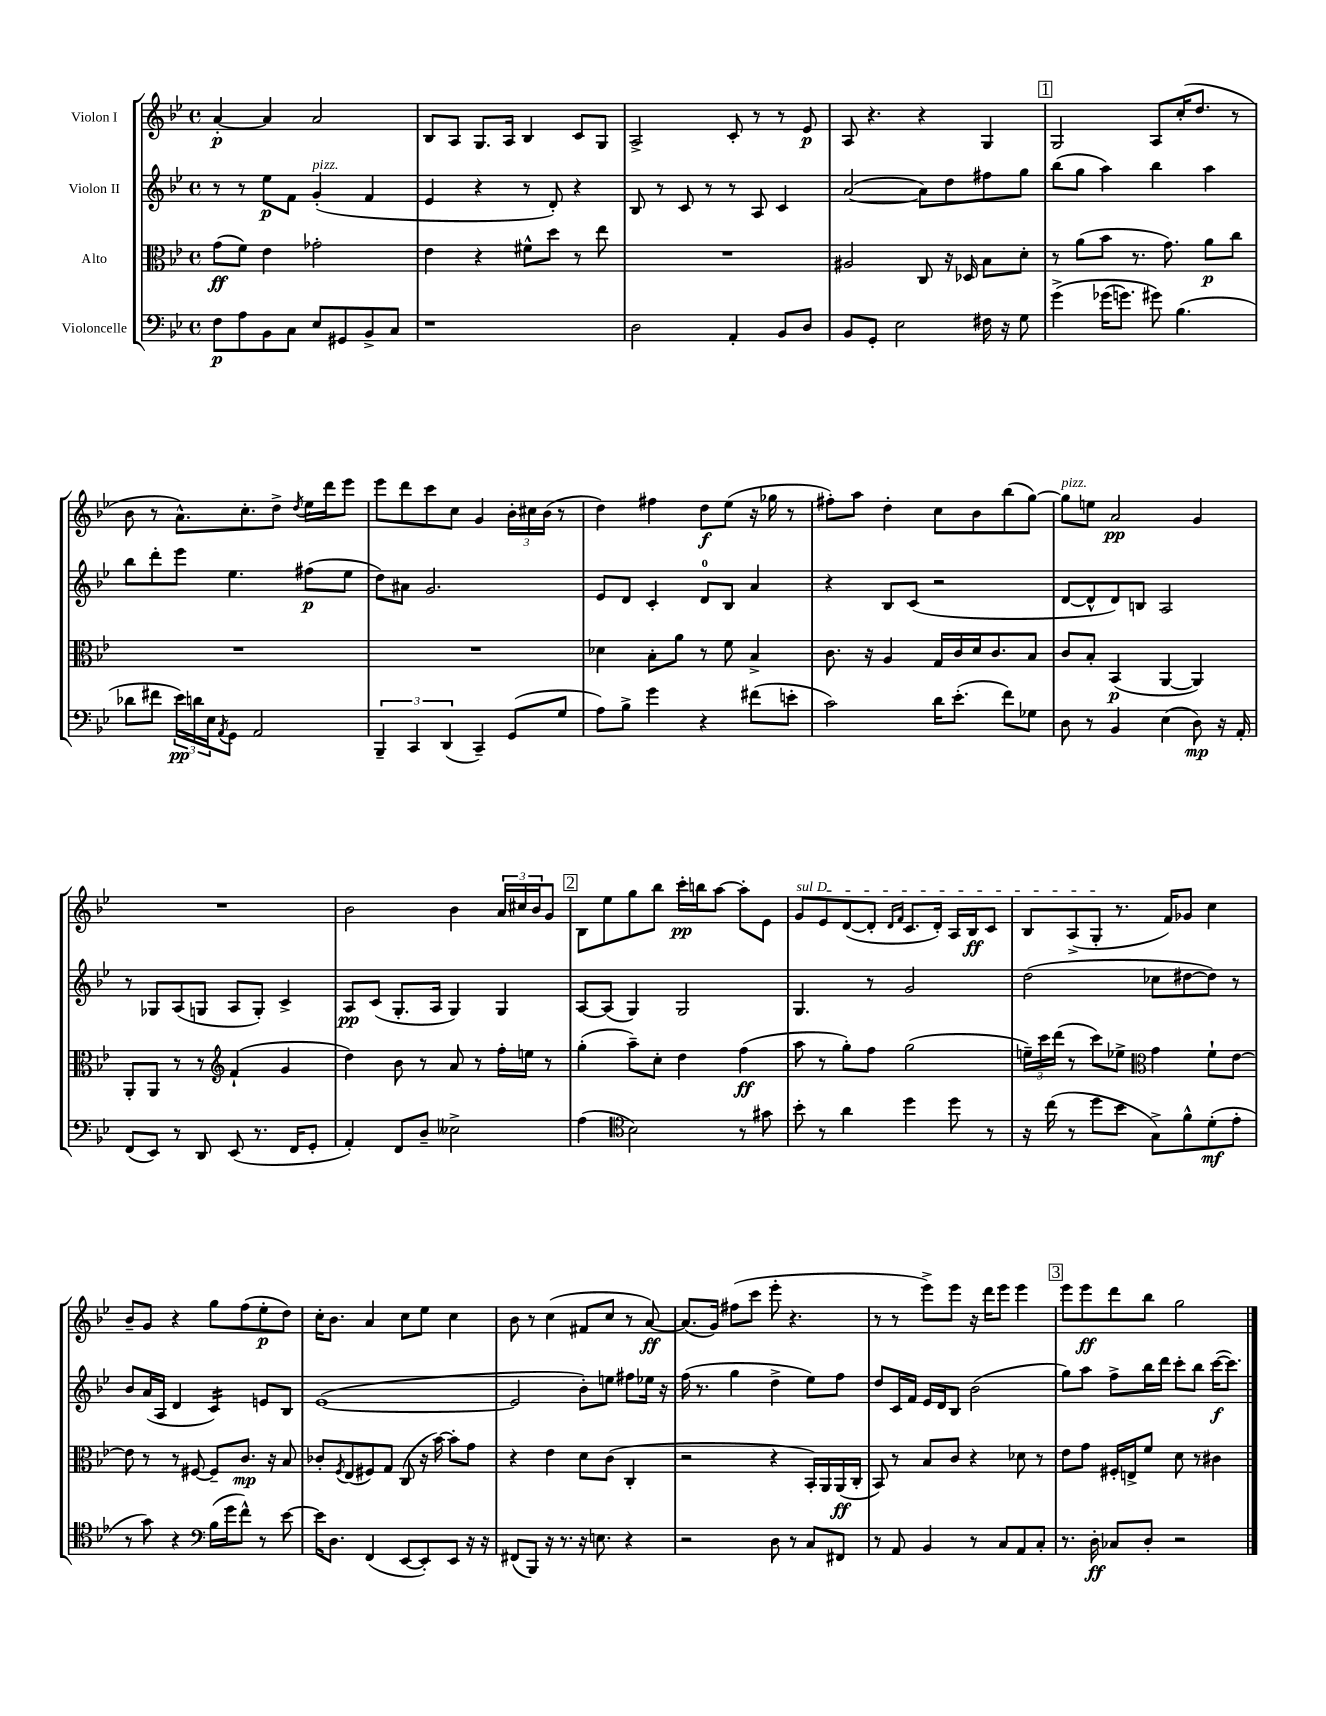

**kern	**kern	**kern	**kern
*staff4	*staff3	*staff2	*staff1
*clefF4	*clefC3	*clefG2	*clefG2
*k[b-e-]	*k[b-e-]	*k[b-e-]	*k[b-e-]
*M4/4	*M4/4	*M4/4	*M4/4
*met(c)	*met(c)	*met(c)	*met(c)
8F	(8g	8r	[4a'
8A	8f)	8r	.
8BB-	4e-	8ee-	4a]
8C	.	8f	.
8E-	2g-'	(4g'	2a
8GG#	.	.	.
8BB-^	.	4f	.
8C	.	.	.
=	=	=	=
1r	4e-	4e-	8B-
.	.	.	8A
.	4r	4r	8.G
.	.	.	16A
.	8f#^^	8r	4B-
.	8dd	8d')	.
.	8r	4r	8c
.	8ee-	.	8G
=	=	=	=
2D	1r	8B-	2A^
.	.	8r	.
.	.	8c	.
.	.	8r	.
4AA'	.	8r	8c'
.	.	8A	8r
8BB-	.	4c	8r
8D	.	.	8e-
=	=	=	=
8BB-	2A#	([2a	8A
8GG'	.	.	4.r
2E-	.	.	.
.	8C	8a])	4r
.	16r	8dd	.
.	16D-	.	.
16F#	8B-	8ff#	4G
16r	.	.	.
8G	8d'	8gg	.
=	=	=	=
&(4g^	8r	(8bb-	2G
.	(8a	8gg	.
(16g-	8b-	4aa)	.
8.g)	.	.	.
.	8.r	.	.
8g#&)	.	4bb-	8A
.	8.g)	.	.
(4.B-	.	.	(16cc'
.	.	.	8.dd
.	8a	4aa	.
.	8cc	.	8r
=	=	=	=
8d-	1r	8bb-	8b-
8f#	.	8ddd'	8r
24e-)	.	8eee-	8.a^^)
24d	.	.	.
24E-	.	.	.
8qAA	.	.	.
8GG	.	4.ee-	.
.	.	.	8.cc'
2AA	.	.	.
.	.	.	8dd^
.	.	.	8qdd
.	.	(8ff#	16ee-
.	.	.	16ddd
.	.	8ee-	8eee-
=	=	=	=
6BBB-~	1r	8dd)	8eee-
.	.	8a#	8ddd
6CC	.	.	.
.	.	2.g	8ccc
(6DD	.	.	.
.	.	.	8cc
4CC~)	.	.	4g
(8GG	.	.	24b-'
.	.	.	24cc#
.	.	.	(24b-
8G	.	.	8r
=	=	=	=
8A)	4d-	8e-	4dd)
8B-^	.	8d	.
4g	8B-'	4c'	4ff#
.	8a	.	.
4r	8r	8d	8dd
.	8f	8B-	(8ee-
(8f#	4B-^	4a	16r
.	.	.	16gg-
8e'	.	.	8r
=	=	=	=
2c)	8.c	4r	8ff#')
.	.	.	8aa
.	16r	.	.
.	4A	8B-	4dd'
.	.	(8c	.
16d	16G	2r	8cc
(8.e-'	16c	.	.
.	16d	.	8b-
.	8.c	.	.
8f)	.	.	(8bb-
8G-	8B-	.	[8gg)
=	=	=	=
8D	8c	[8d	8gg]
8r	8B-'	8d^^]	8ee
4BB-	(4BB-	8d)	2a
.	.	8B	.
(4E-	[4AA	2A	.
8D)	4AA])	.	4g
16r	.	.	.
16AA'	.	.	.
=	=	=	=
(8FF	8AA'	8r	1r
8EE-)	8AA	8G-	.
8r	8r	(8A	.
8DD	8r	8G	.
*	*clefG2	*	*
(8EE-	(4f`	8A	.
8.r	.	8G')	.
.	4g	4c^	.
16FF	.	.	.
8GG'	.	.	.
=	=	=	=
4AA')	4dd)	8A	2b-
.	.	(8c	.
8FF	8b-	8.G'	.
8D~	8r	.	.
.	.	16A	.
2E--^	8a	4G)	4b-
.	8r	.	.
.	16ff'	4G	24a
.	.	.	24cc#
.	16ee	.	.
.	.	.	24b-
.	8r	.	8g
=	=	=	=
(4A	(4gg'	[8A	8B-
.	.	(8A]	8ee-
*clefC4	*	*	*
2B-)	8aa~)	4G)	8gg
.	8cc'	.	8bb-
.	4dd	2G	16ccc'
.	.	.	16bb
.	.	.	[8aa
8r	(4ff	.	8aa']
8g#	.	.	8e-
=	=	=	=
8b-'	8aa	4.G	8g
8r	8r	.	8e-
4a	8gg')	.	([8d
.	8ff	8r	8d']
.	.	.	16qqd
.	.	.	16qqf
4dd	(2gg	2g	8.c
.	.	.	16d')
8dd	.	.	16A
.	.	.	16B-
8r	.	.	8c
=	=	=	=
16r	24ee~)	(2dd	8B-
.	24ccc	.	.
(16cc	.	.	.
.	(24ddd	.	.
8r	8r	.	(8A^
8dd	8ccc)	.	8G'
8b-	8ee-^	.	8.r
*	*clefC3	*	*
8G^)	4g	8cc-	.
.	.	.	16f)
8f^^	.	[8dd#	8g-
(8d'	8f`	8dd#])	4cc
8e-'	[8e-	8r	.
=	=	=	=
8r	8e-]	8b-	8b-~
8g)	8r	(16a	8g
.	.	16A	.
4r	8r	4d	4r
.	[8F#	.	.
*clefF4	*	*	*
(16B-	8F#~]	4c)	8gg
16g	.	.	.
8f^^)	8.c	.	(8ff
8r	.	8e	8ee-'
.	16r	.	.
[8e-	8B-	8B-	8dd)
=	=	=	=
16e-]	8c-'	([1e-	16cc'
8.D	.	.	8.b-
.	8qF	.	.
.	(8E-	.	.
(4FF	8F#)	.	4a
.	8G	.	.
[8EE-	(8C	.	8cc
8EE-'])	16r	.	8ee-
.	[16b-)	.	.
8EE-	8b-']	.	4cc
16r	8g	.	.
16r	.	.	.
=	=	=	=
(8FF#	4r	2e-]	8b-
8BBB-)	.	.	8r
16r	4e-	.	(4cc
8.r	.	.	.
16r	8d	8b-')	8f#
8.E	.	.	.
.	(8c	8ee	8cc
4r	4C'	8ff#	8r
.	.	16ee-	[8a)
.	.	16r	.
=	=	=	=
2r	2r	(16ff	(8.a]
.	.	8.r	.
.	.	.	16g)
.	.	4gg	(8ff#
.	.	.	8ccc
8D	4r	4dd^	8eee-'
8r	.	.	4.r
8C	16BB-')	8ee-)	.
.	16AA	.	.
8FF#	(16AA	8ff	.
.	16C'	.	.
=	=	=	=
8r	8BB-)	8dd	8r
8AA	8r	16c	8r
.	.	16f	.
4BB-	8B-	16e-	8eee-^)
.	.	16d	.
.	8c	8B-	8eee-
8r	4r	(2b-	16r
.	.	.	16ddd
8C	.	.	8eee-
8AA	8d-	.	4eee-
8C'	8r	.	.
=	=	=	=
8.r	8e-	8gg)	8eee-
.	8g	8aa	8eee-
16D'	.	.	.
8C-	16F#'	8ff^	8ddd
.	16E^	.	.
8D'	8f	16bb-	8bb-
.	.	16ddd	.
2r	8d	8ccc'	2gg
.	8r	8bb-	.
.	4c#	([16ccc	.
.	.	8.ccc])	.
==	==	==	==
*-	*-	*-	*-
